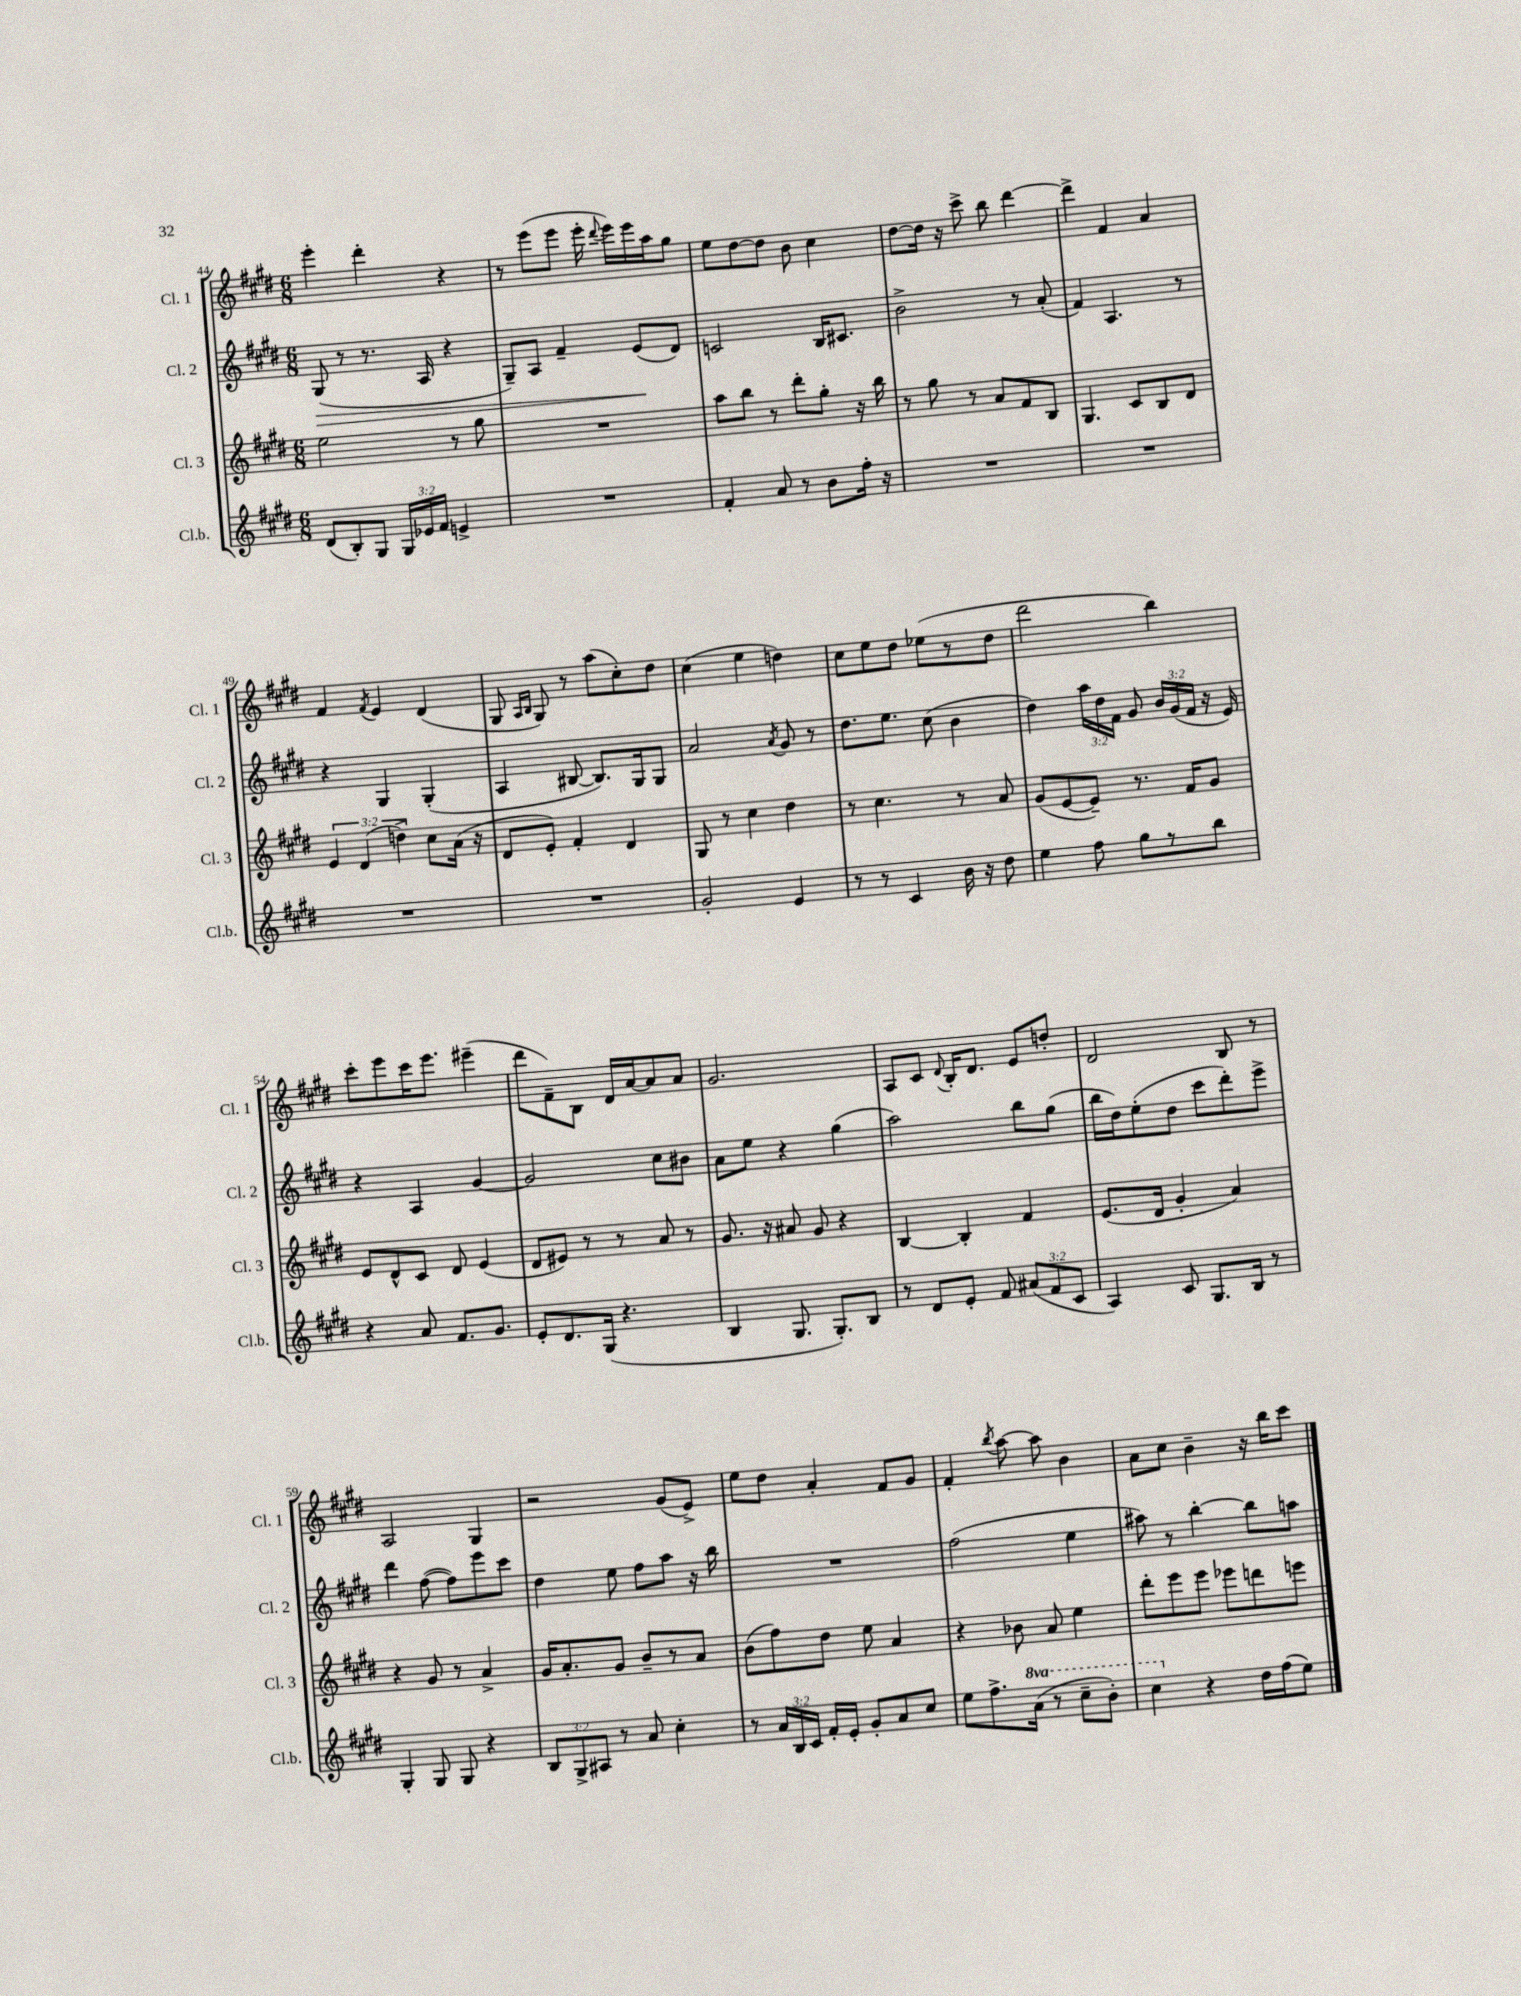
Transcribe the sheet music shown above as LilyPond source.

<<
\new StaffGroup <<
\new Staff = "s0" \with { instrumentName = "Cl. 1" shortInstrumentName = "Cl. 1" } {
    \clef treble \key e \major \numericTimeSignature \time 6/8
    \autoBeamOff e'''4-. dis'''4-. r4 |
    r8 e'''8[( e'''8] e'''16-. \appoggiatura { dis'''8 } e'''16[) e'''16 a''16 gis''8] |
    e''8[ dis''8~ dis''8] b'8 cis''4 |
    dis''8[~ dis''16] r16 cis'''8-> b''8 dis'''4~ |
    dis'''4-> fis'4 a'4 |
    fis'4 \acciaccatura { fis'8 } e'4 dis'4( |
    gis8 \grace { a16[ b16] } gis8) r8 a''8[( cis''8-.) dis''8] |
    cis''4( e''4 d''4) |
    cis''8[ e''8 dis''8] ees''8[( r8 dis''8] |
    dis'''2 b''4) |
    cis'''8[-. e'''8 cis'''16 e'''8.] eis'''4--( |
    dis'''8[ fis'8--) b8] dis'16[ a'16~ a'8 a'8] |
    gis'2. |
    a8[ cis'8] \appoggiatura { dis'8 } b16[-. dis'8.] e'8[ d''8]-. |
    dis'2 b8 r8 |
    a2 gis4 |
    r2 gis'8[( e'8]->) |
    e''8[ dis''8] a'4-. fis'8[ gis'8] |
    fis'4-. \acciaccatura { b''8 } a''8~ a''8 b'4 |
    a'8[ cis''8] b'4-- r16 b''16[ cis'''8] \bar "|." |
}
\new Staff = "s1" \with { instrumentName = "Cl. 2" shortInstrumentName = "Cl. 2" } {
    \clef treble \key e \major \numericTimeSignature \time 6/8 \override Staff.TupletNumber.text = #tuplet-number::calc-fraction-text
    \autoBeamOff gis8\>( r8 r8. a16 r4 |
    gis8[--) a8] fis'4-- e'8[\!( dis'8]) |
    c'2 b16[ cis'8.] |
    b'2-> r8 a'8-.( |
    fis'4) a4. r8 |
    r4 gis4 gis4-.( |
    a4 bis8~ bis8.[) gis16 gis8] |
    a'2 \acciaccatura { a'8 } gis'8 r8 |
    dis''8.[ e''8.] cis''8( b'4 |
    dis''4) \tuplet 3/2 { a''16[ dis''16 fis'16] } gis'8 \tuplet 3/2 { b'16[ gis'16( fis'16] } r16 e'16) |
    r4 a4 gis'4~ |
    gis'2 cis''8[ bis'8] |
    a'8[ e''8] r4 gis''4( |
    a''2) b''8[ gis''8]( |
    b''16[ dis''16) e''8-.( dis''8] cis'''8[ dis'''8-.) e'''8]-> |
    dis'''4 fis''8~( fis''8[) e'''8 cis'''8] |
    dis''4 e''8 fis''8[ a''8] r16 b''16 |
    R2. |
    fis''2( e''4 |
    ais''8) r8 b''4~-. b''8[ a''8] \bar "|." |
}
\new Staff = "s2" \with { instrumentName = "Cl. 3" shortInstrumentName = "Cl. 3" } {
    \clef treble \key e \major \numericTimeSignature \time 6/8 \override Staff.TupletNumber.text = #tuplet-number::calc-fraction-text
    \autoBeamOff e''2 r8 gis''8 |
    R2. |
    a''8[ b''8] r8 dis'''8[-. gis''8]-. r16 b''16 |
    r8 gis''8 r8 a'8[ fis'8 b8] |
    gis4. cis'8[ b8 dis'8] |
    \tuplet 3/2 { e'4 dis'4( d''4->) } cis''8[ a'16]( r16 |
    dis'8[ e'8]-.) fis'4-. dis'4 |
    gis8 r8 cis''4 dis''4 |
    r8 cis''4. r8 a'8 |
    gis'8[( e'8~ e'8]--) r8. fis'16[ gis'8] |
    e'8[ dis'8-^ cis'8] dis'8 e'4( |
    dis'8[ eis'8]) r8 r8 a'8 r8 |
    gis'8. r16 ais'8 gis'8 r4 |
    b4~ b4-. fis'4 |
    e'8.[( dis'16] gis'4-. a'4) |
    r4 gis'8 r8 a'4-> |
    gis'16[ a'8.-. gis'8] b'8[-- r8 a'8] |
    b'8[( fis''8) dis''8] e''8 a'4 |
    r4 bes'8 a'8 e''4 |
    dis'''8[-. e'''8 e'''8] ees'''8[ d'''8 e'''8] \bar "|." |
}
\new Staff = "s3" \with { instrumentName = "Cl.b." shortInstrumentName = "Cl.b." } {
    \clef treble \key e \major \numericTimeSignature \time 6/8 \override Staff.TupletNumber.text = #tuplet-number::calc-fraction-text \set Staff.ottavationMarkups = #ottavation-simple-ordinals
    \autoBeamOff dis'8[( b8-.) gis8] \tuplet 3/2 { gis16[ ees'16 fis'16] } e'4-> |
    R2. |
    fis'4-. a'8 r8 b'8[ fis''16]-. r16 |
    R2. |
    R2. |
    R2. |
    R2. |
    gis'2-. e'4 |
    r8 r8 cis'4 b'16 r16 dis''8 |
    e''4 fis''8 gis''8[ r8 b''8] |
    r4 a'8 fis'8.[ gis'8.] |
    e'8[-. dis'8. gis16]( r4. |
    b4 gis8. gis8.[-.) b8] |
    r8 dis'8[ e'8]-. fis'8 \tuplet 3/2 { ais'8[( fis'8 cis'8] } |
    a4) cis'8 gis8.[ b16] r8 |
    gis4-. gis8 gis8 r4 |
    \tuplet 3/2 { b8[ gis8-> ais8] } r8 a'8 cis''4-. |
    r8 \tuplet 3/2 { a'16[ b16 cis'16] } fis'16[-. e'16]-. gis'8[-. a'8 cis''8] |
    e''8[ fis''8.-> \ottava #1 a''16]( r8 cis'''8[-- b''8]-.) |
    cis'''4 \ottava #0 r4 dis''16[ fis''16( e''8]) \bar "|." |
}
>>
>>
\layout { \context { \Score currentBarNumber = #44 } }
